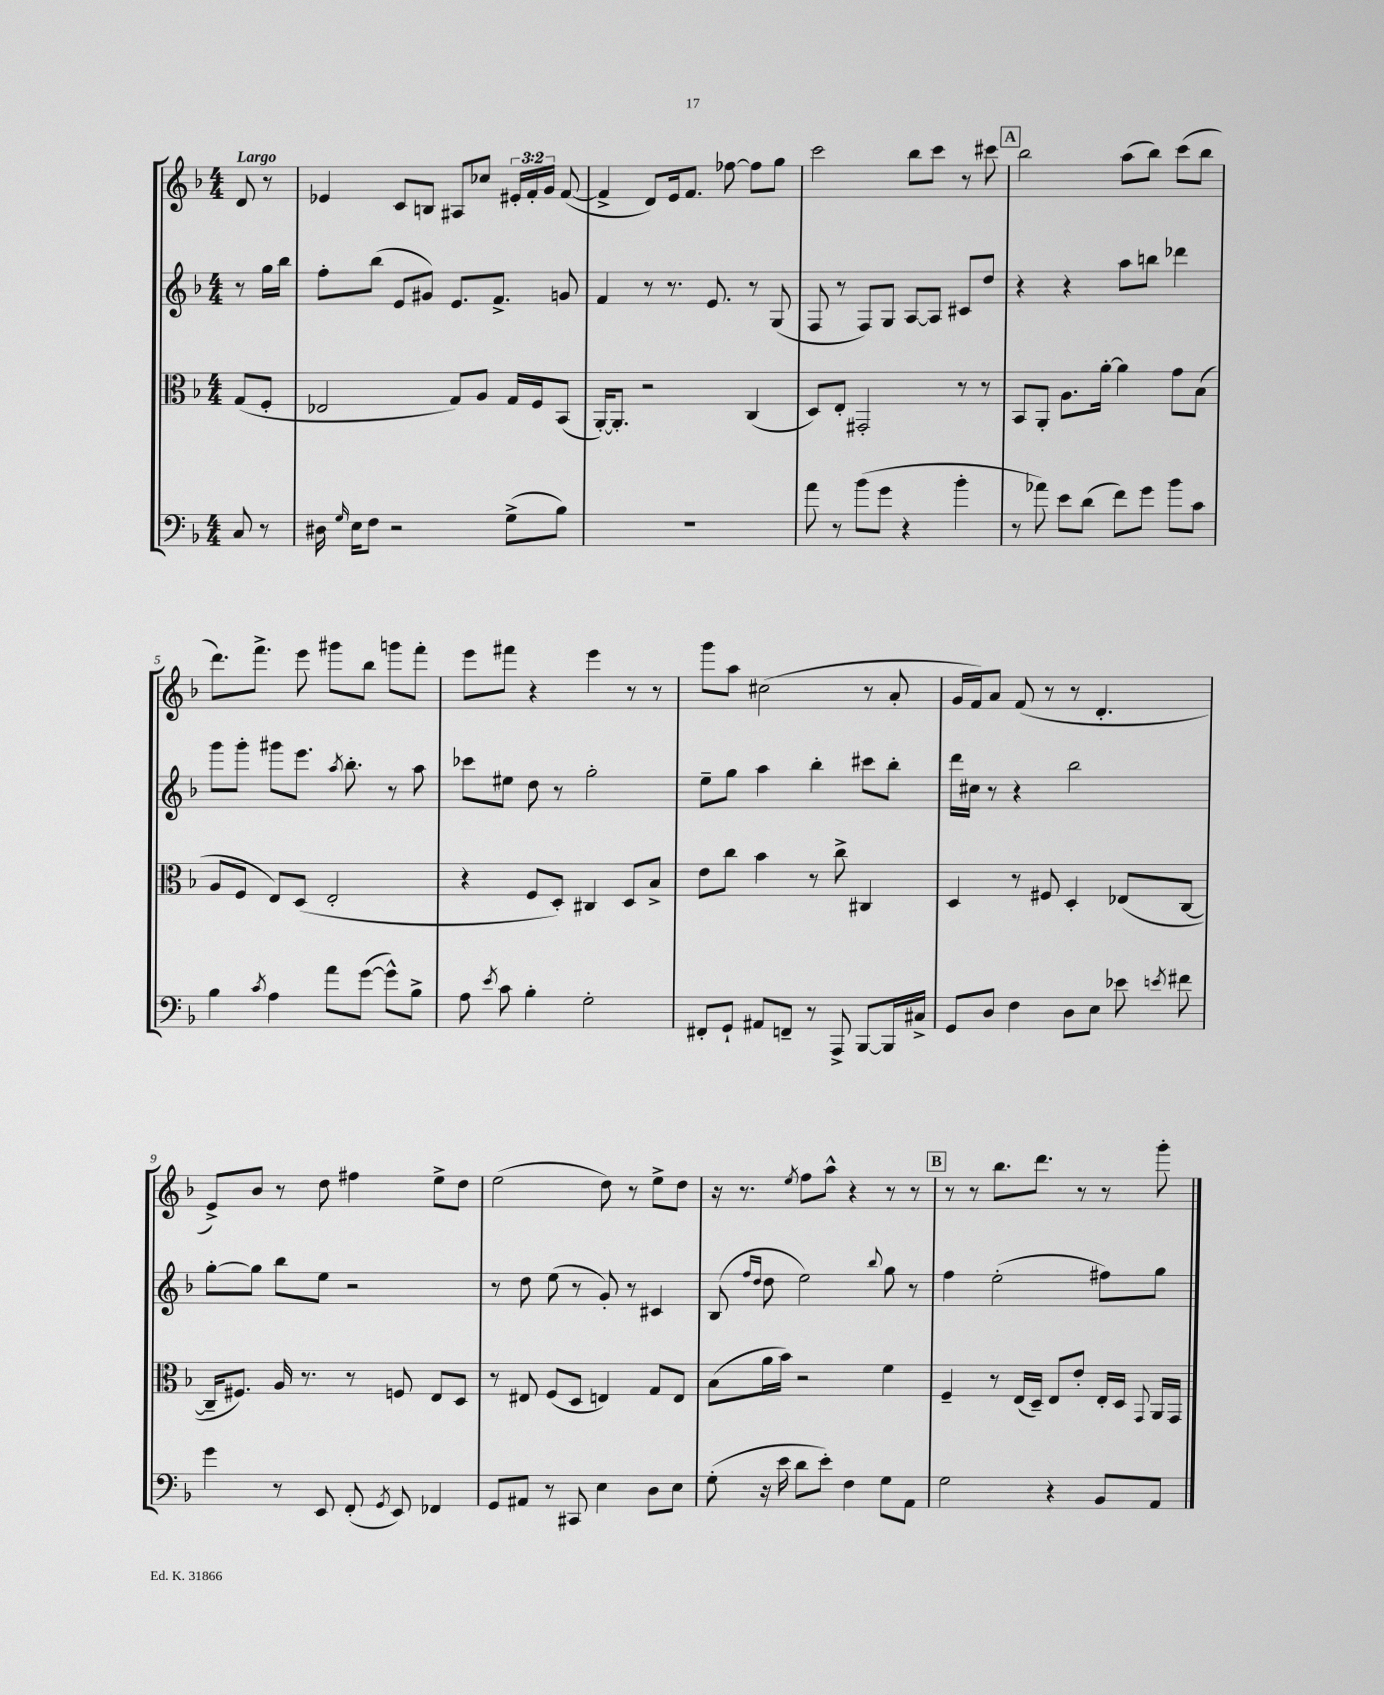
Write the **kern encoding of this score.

**kern	**kern	**kern	**kern
*staff4	*staff3	*staff2	*staff1
*clefF4	*clefC3	*clefG2	*clefG2
*k[b-]	*k[b-]	*k[b-]	*k[b-]
*M4/4	*M4/4	*M4/4	*M4/4
8C/	(8G/L	8r	8d/
8r	8F'/J	16gg\LL	8r
.	.	16bb-\JJ	.
=	=	=	=
16D#\	2E-/	8ff'\L	4e-/
16qqG/	.	.	.
16E\LK	.	.	.
8F\J	.	(8bb-\J	.
2r	.	8e/L	8c/L
.	.	8g#/J)	8B/J
.	8G/L)	8.e/L	8A#/L
.	8A/J	.	8cc-/J
.	.	8.f^/J	.
(8G^\L	16G/LL	.	24e#'/LL
.	.	.	24f'/
.	16F/J	.	.
.	.	.	24g/JJ
8B-\J)	(8BB-/J	8g/	([8f/
=	=	=	=
1r	[16AA'/LK)	4f/	4f^/]
.	8.AA'/]J	.	.
.	2r	8r	8d/L)
.	.	8.r	16e/k
.	.	.	8.f/J
.	.	8.e/	.
.	.	.	[8ff-\
.	(4C/	8r	8ff-\]L
.	.	(8G/	8gg\J
=	=	=	=
8a\	8D/L)	8F/	2ccc\
8r	8E'/J	8r	.
(8b-\L	2GG#'/	8F/L)	.
8g\J	.	8G/J	.
4r	.	[8A/L	8bb-\L
.	.	8A/]J	8ccc\J
4b-'\	8r	8c#/L	8r
.	8r	8dd/J	8ccc#\
=	=	=	=
8r	8BB-/L	4r	2bb-\
8a-\)	8AA'/J	.	.
8e\L	8.A\L	4r	.
(8d\J	.	.	.
.	[16a'\Jk	.	.
8f\L)	4a\]	8aa\L	(8aa\L
8g\J	.	8bb\J	8bb-\J)
8b-\L	8g\L	4ddd-\	(8ccc\L
8c\J	(8B-\J	.	8bb-\J
=	=	=	=
4B-\	8A/L	8ggg\L	8.ddd\L)
.	8F/J	8ggg'\J	.
.	.	.	8.fff^\J
8qc/	.	.	.
4A\	8E/L)	8ggg#\L	.
.	(8D/J	8.eee\J	8eee\
8a\L	2E'/	.	8ggg#\L
.	.	8qaa/	.
.	.	8.bb-'\	.
([8g\J	.	.	8bb-\J
8g^^\]L)	.	8r	8ggg\L
8B-^\J	.	8aa\	8fff'\J
=	=	=	=
8A\	4r	8ccc-\L	8eee\L
8qe/	.	.	.
8c\	.	8ee#\J	8fff#\J
4B-'\	8F/L	8dd\	4r
.	8D'/J)	8r	.
2G'\	4C#/	2gg'\	4eee\
.	8D/L	.	8r
.	8B-^/J	.	8r
=	=	=	=
8FF#'/L	8e\L	8ee~\L	8ggg\L
8GG`/J	8cc\J	8gg\J	8aa\J
8AA#/L	4b-\	4aa\	(2cc#\
8FF~/J	.	.	.
8r	8r	4bb-'\	.
8AAA^/	8cc^\	.	.
[8BBB-/L	4C#/	8ccc#\L	8r
16BBB-/]L	.	8bb-'\J	8a'/
16C#^/JJ	.	.	.
=	=	=	=
8GG/L	4D/	16ddd\LL	16g/LL
.	.	16cc#\JJ	16f/J)
8D/J	.	8r	8a/J
4F\	8r	4r	(8f/
.	8F#/	.	8r
8D\L	4D'/	2bb-\	8r
8E\J	.	.	4.d'/
8e-\	(8E-/L	.	.
8qe/	.	.	.
8f#\	[8C/J	.	.
=	=	=	=
4g\	16C~/]LK	[8gg'\L	8e^/L)
.	8.F#/J)	.	.
.	.	8gg\]J	8b-/J
8r	16A/	8bb-\L	8r
.	8.r	.	.
8EE/	.	8ee\J	8dd\
(8FF'/	8r	2r	4ff#\
8qGG/	.	.	.
8EE/)	8F/	.	.
4FF-/	8E/L	.	8ee^\L
.	8D/J	.	8dd\J
=	=	=	=
8GG/L	8r	8r	(2ee\
8AA#/J	8E#/	8dd\	.
8r	(8F/L	(8ee\	.
8CC#/	8D/J	8r	.
4E\	4E/)	8g'/)	8dd\)
.	.	8r	8r
8D\L	8G/L	4c#/	8ee^\L
8E\J	8E/J	.	8dd\J
=	=	=	=
(8G'\	(8B-\L	(8B-/	16r
.	.	.	8.r
.	.	16qqff/LL	.
.	.	16qqdd/JJ	.
16r	16a\L	8dd\	.
16e\	16b-\JJ)	.	.
.	.	.	8qee/
8d\L	2r	2ee\)	8ff\L
8e'\J)	.	.	8aa^^\J
4F\	.	.	4r
.	.	8qqbb-/	.
8G\L	4f\	8gg\	8r
8AA\J	.	8r	8r
=	=	=	=
2G\	4F~/	4ff\	8r
.	.	.	8r
.	8r	(2ee'\	8.bb-\L
.	(16E/LL	.	.
.	16D~/JJ)	.	8.ddd\J
4r	8E/L	.	.
.	8e'/J	.	8r
8BB-/L	16E'/LL	8ff#\L)	8r
.	16D/JJ	.	.
.	8qqGG/	.	.
8AA/J	16AA/LL	8gg\J	8ggg'\
.	16GG/JJ	.	.
==	==	==	==
*-	*-	*-	*-
